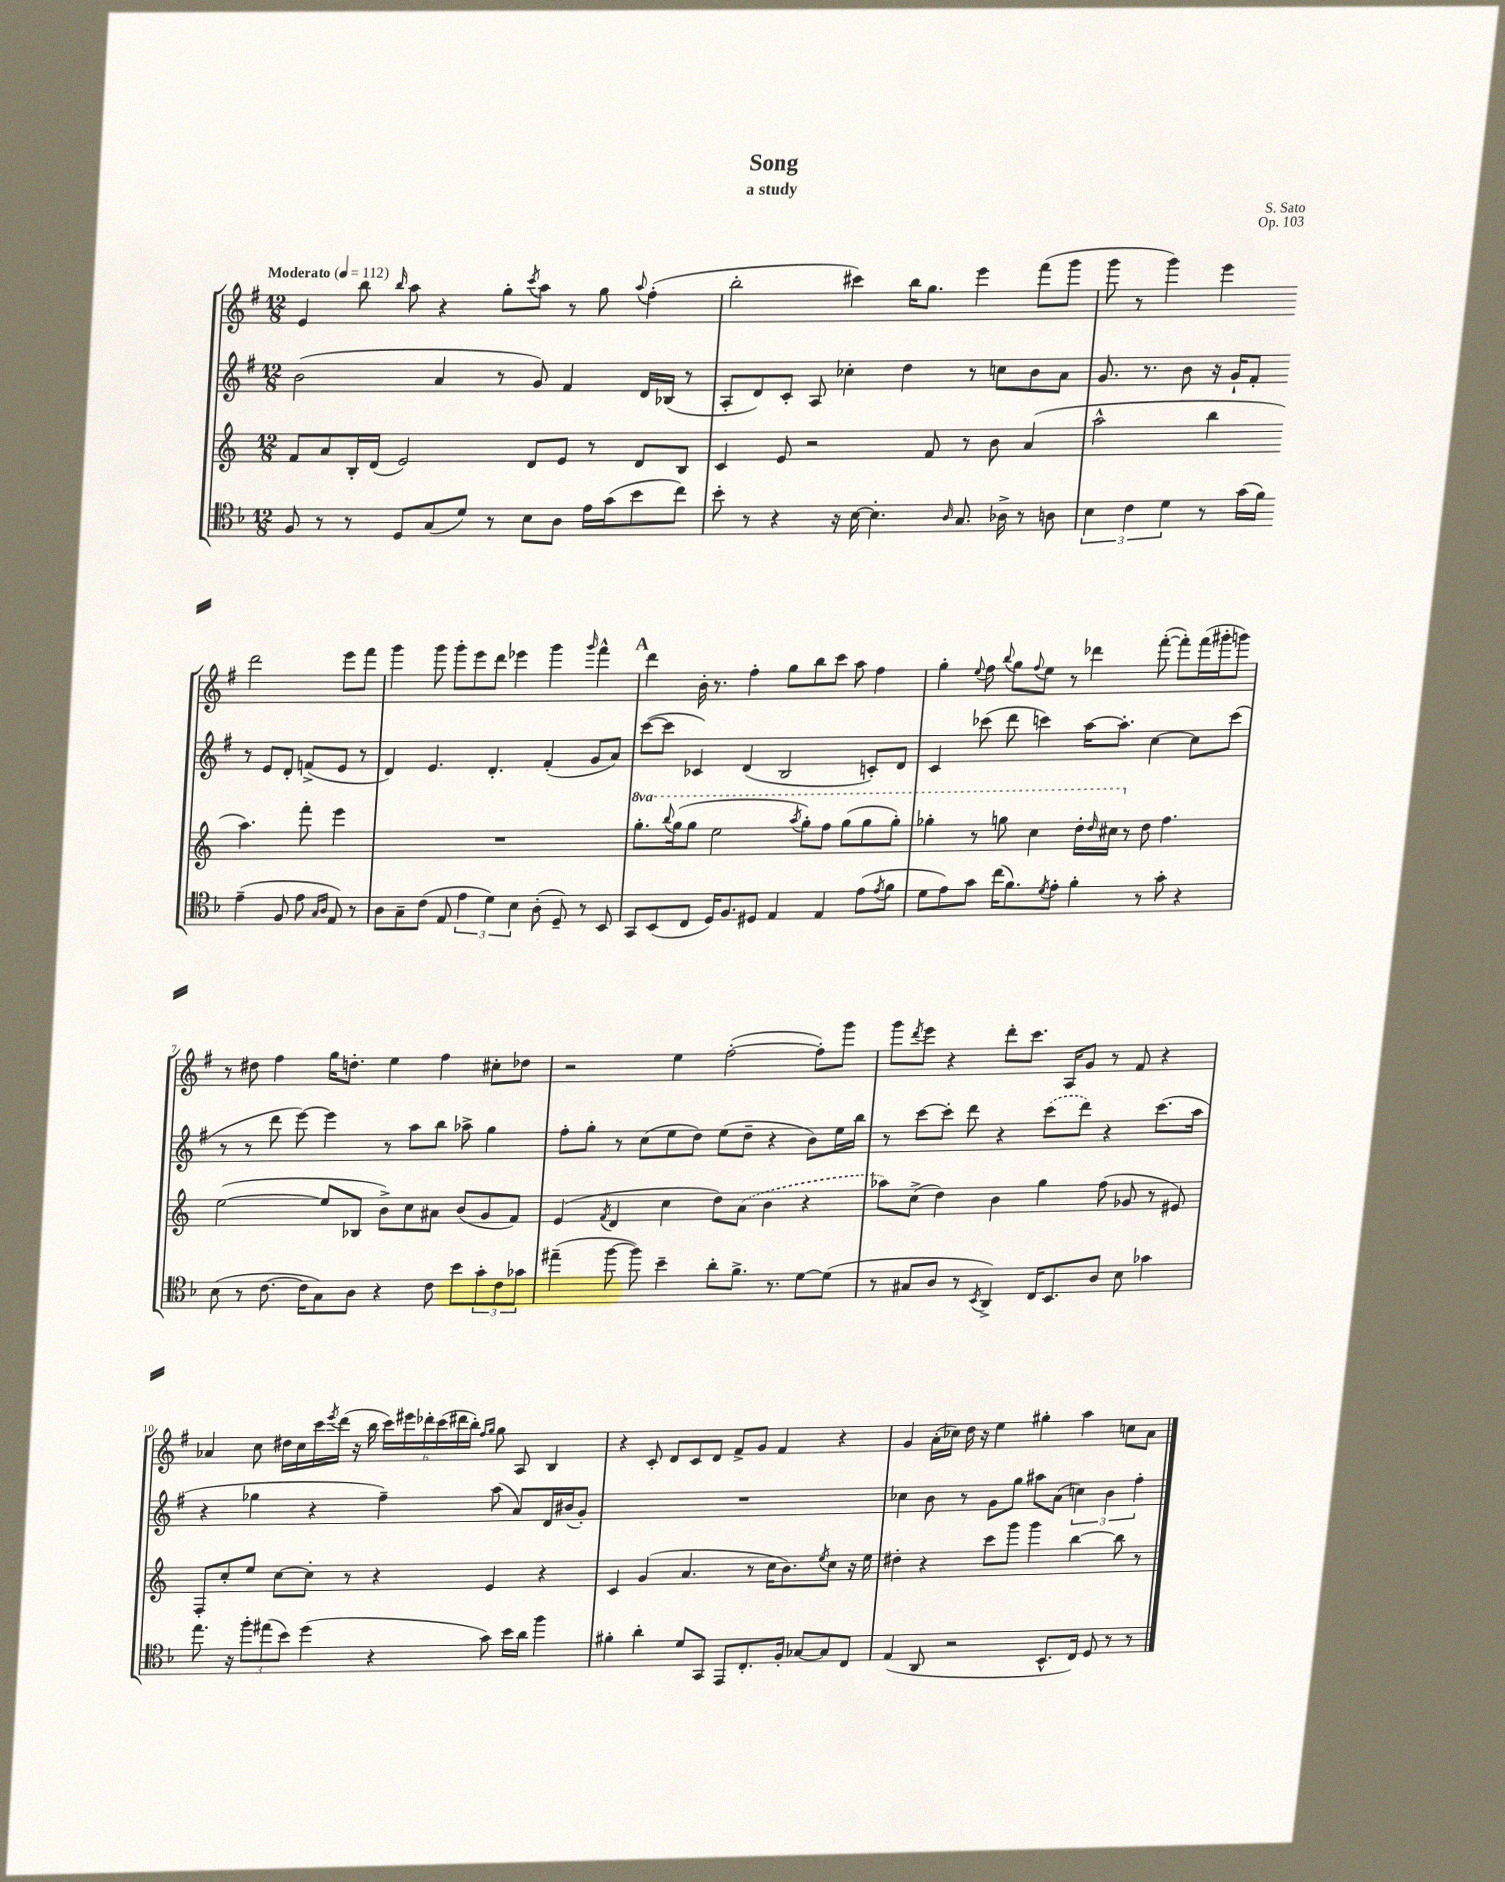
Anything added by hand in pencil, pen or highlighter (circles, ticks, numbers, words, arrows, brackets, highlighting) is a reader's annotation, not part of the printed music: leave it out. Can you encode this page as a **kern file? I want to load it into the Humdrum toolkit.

**kern	**kern	**kern	**kern
*staff4	*staff3	*staff2	*staff1
*clefC4	*clefG2	*clefG2	*clefG2
*k[b-]	*k[]	*k[f#]	*k[f#]
*M12/8	*M12/8	*M12/8	*M12/8
*MM112	*MM112	*MM112	*MM112
8F	8f	(2b	4e
8r	8a	.	.
8r	16B'	.	8bb
.	(16d	.	.
.	.	.	16qqbb
8D	2e)	.	8aa
(8G	.	4a	4r
8d)	.	.	.
8r	.	8r	8gg'
.	.	.	8qccc
8B-	8d	8g)	8aa
8A	8e	4f#	8r
16e	8r	.	8gg
(16g	.	.	.
.	.	.	8qqaa
8b-	8d	16d	(4ff#'
.	.	(16B-	.
8cc)	8B	8r	.
=	=	=	=
8b-'	4c	8A'	2bb'
8r	.	8d)	.
4r	8e	8c'	.
.	2r	8A	.
16r	.	4cc-'	4ccc#)
[16B-	.	.	.
4.B-']	.	.	.
.	.	4dd	16bb
.	.	.	8.gg
.	8f	.	.
16qqA	.	.	.
8.G	8r	8r	4eee
.	8b	8cc	.
16A-^	.	.	.
8r	(4a	8b	(8fff#
8A	.	8a	8ggg
=	=	=	=
6B-	2aa^^	8.g	8ggg
.	.	.	8r
6c	.	.	.
.	.	8.r	.
.	.	.	4ggg)
6d	.	.	.
.	.	8b	.
8r	4bb	16r	4eee
.	.	16g`	.
(16g	.	8f#'	.
16f)	.	.	.
(4e~	4.aa)	8r	2ddd
.	.	8e	.
8F	.	8d'	.
8e	8fff'	(8f^	.
16qqG	.	.	.
16qqA	.	.	.
8E)	4eee	8e	8eee
8r	.	8r	8fff#
=	=	=	=
8A	1.r	4d)	4ggg
8G~	.	.	.
(8c	.	4.e	8ggg
8E	.	.	8ggg'
6e	.	.	8eee
.	.	4.d'	8ddd
6d)	.	.	.
.	.	.	4eee-
6B-	.	.	.
(8A'	.	(4f#'	4ggg
8D~)	.	.	.
.	.	.	16qqggg
8r	.	8g	4fff#^^
8BB-	.	8a)	.
=	=	=	=
8GG	8.ggg'	([8ccc	4ddd
(8BB-	.	8ccc]	.
.	8qqbbb	.	.
.	(16ggg	.	.
8C	8ggg	4c-)	16b'
.	.	.	8.r
16D)	2eee	.	.
8.F	.	.	.
.	.	(4d	4ff#'
8D#	.	.	.
4E	.	2B	8gg
.	8qaaa	.	.
.	8ggg')	.	8bb
4E	8fff	.	8ccc
.	(8ggg	.	8aa
(8e	8ggg	8c')	4ff#
8qe	.	.	.
8f	8ggg')	8d	.
=	=	=	=
8d	4ggg-'	4c	4gg'
8e)	.	.	.
.	.	.	8qqee
8g	8r	(8ccc-	8ff#
.	.	.	8qqbb
(16cc	8ggg	8ddd	8gg
8.f)	.	.	.
.	.	.	8qqff#
.	4ccc	4ccc)	8ee
8qd	.	.	.
8e'	.	.	8r
4f'	16ddd'	[16aa	4ddd-
.	16qqddd	.	.
.	16ccc#	8.aa']	.
.	8r	.	.
8r	8dd	[4cc	([8fff#'
8g'	4.ff	.	8fff#'])
4r	.	8cc]	(16fff#
.	.	.	16ggg#'
.	.	(8ccc	8ggg)
=	=	=	=
(8B-	([2ee	8r	8r
8r	.	8r	8dd#
[8.c	.	8ddd	4ff#
.	.	[8eee)	.
16c]	.	.	.
8G)	8ee]	4eee]	16gg
.	.	.	8.dd'
8A	8B-	.	.
4r	8b^)	8r	4ee
.	8cc	8aa	.
8c	8a#	8bb	4ff#
8b-	(8b	8aa-^	.
12g'	8g	4gg	8cc#'
12c	.	.	.
.	8f)	.	8dd-
12g-	.	.	.
=	=	=	=
(4ee#~	(4e	8ff#'	2r
.	.	8gg'	.
.	8qf	.	.
[8ff	4d	8r	.
8ff])	.	(8cc	.
4b-~	4cc	8ee	4ee
.	.	8dd)	.
8a'	8dd)	(8ee	([2ff#'
8.f^	(8a	8dd~	.
.	4b	4r	.
8.r	.	.	.
[8d	4r	8b)	8ff#'])
(8d]	.	16ee	8ggg
.	.	16bb	.
=	=	=	=
8r	8aa-)	8r	8ggg
.	.	.	8qddd
8G#	(8cc^	[8ccc	8eee
8A	4dd)	8ccc']	4r
8r	.	8ddd	.
8qBB-	.	.	.
4AA^)	4b	4r	8ddd'
.	.	.	8.ccc
16C	4gg	(8ccc	.
8.BB-	.	.	16A
.	.	8ddd)	8g
8A	(8ff	4r	8r
8B-	8g-	.	8f#
4g-	8r	(8.ccc	4r
.	8e#)	.	.
.	.	16aa	.
=	=	=	=
8.ee	8F'	4r	4a-
.	8cc'	.	.
16r	.	.	.
12ff'	8ee	4gg-	8cc
(12ee#	.	.	.
.	[8cc	.	16dd#
12b-)	.	.	.
.	.	.	16cc
(4dd	8cc']	4r	16ccc
.	.	.	8qeee
.	.	.	(16ddd
.	8r	.	16r
.	.	.	16bb
4r	4r	4ff#~)	24ccc)
.	.	.	24eee#
.	.	.	24ddd-'
.	.	.	(24ccc
.	.	.	24ddd#
.	.	.	24bb')
.	.	.	16qqff#
.	.	.	16qqgg
8g)	4e	(8aa	8gg
16b-	.	8a)	8A
16a	.	.	.
4ff	4r	16d	4B
.	.	(16b#	.
.	.	8g')	.
=	=	=	=
4f#'	4c	1.r	4r
4a'	(4g	.	8c'
.	.	.	8d
8d	4.a	.	8c
8GG	.	.	8d
8EE	.	.	8f#^
8.C'	8r	.	8g
.	16cc	.	4f#
16F'	8.b)	.	.
[8G-	.	.	.
.	8qee	.	.
8G-]	8cc	.	4r
8C	16r	.	.
.	16ee	.	.
=	=	=	=
(4E	4dd#'	4cc-	4g
8AA	4r	8b	(16a'
.	.	.	16cc-)
2r	.	8r	16dd
.	.	.	16r
.	8ccc	8g	4ee
.	8ggg	8gg	.
.	4ggg	8aa#	4gg#'
8.BB-^^	.	(8a	.
.	[4bb	6cc)	4aa
16C)	.	.	.
8D	.	.	.
.	.	6b	.
8r	8bb]	.	8cc
.	.	6ff#'	.
8r	8r	.	8a
==	==	==	==
*-	*-	*-	*-
